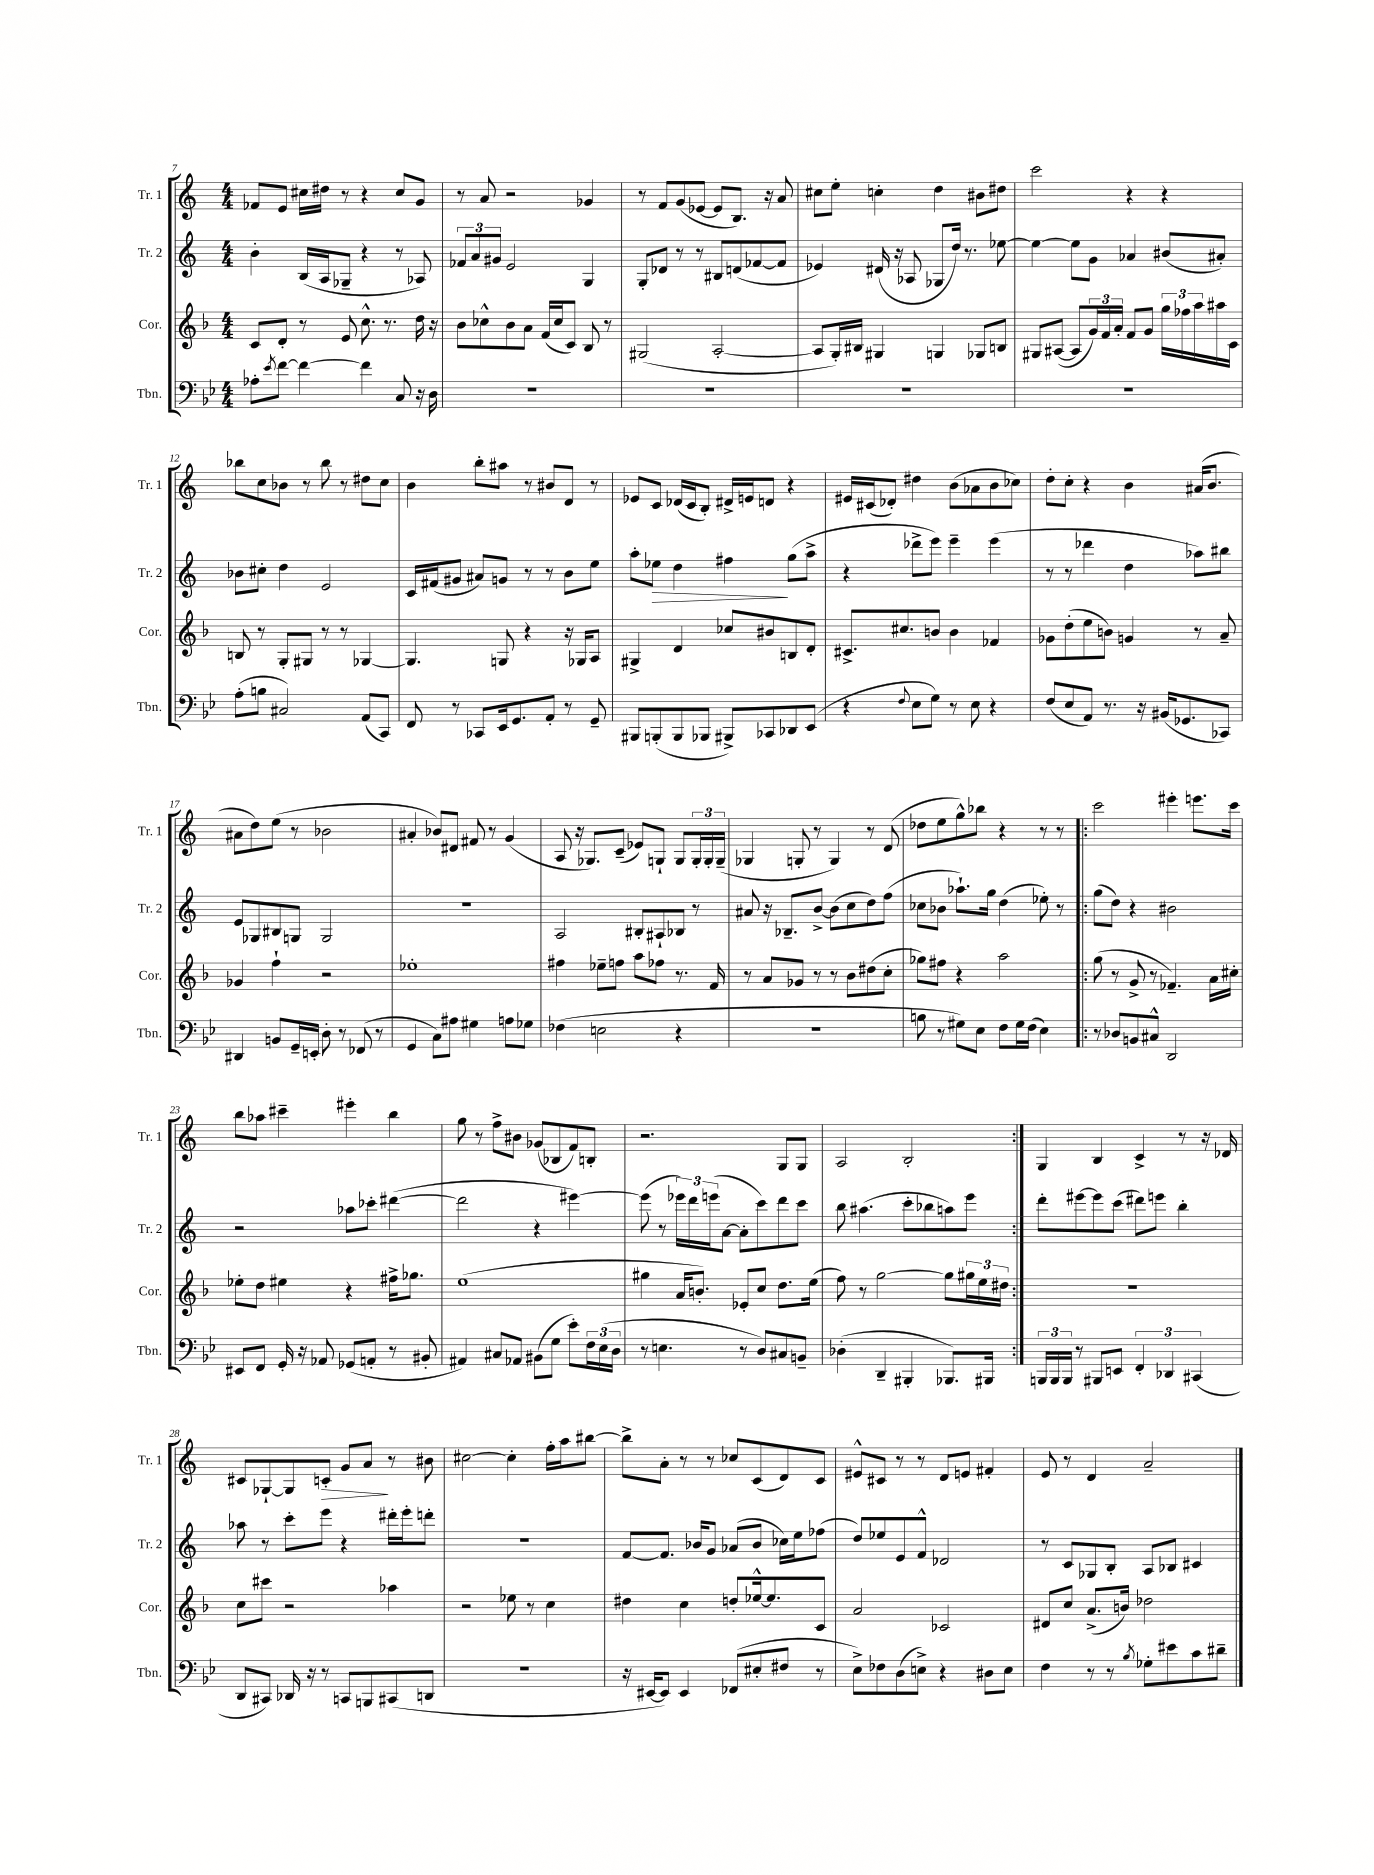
<<
\new StaffGroup <<
\new Staff = "s0" \with { instrumentName = "Tr. 1" shortInstrumentName = "Tr. 1" } {
    \clef treble \key c \major \numericTimeSignature \time 4/4
    fes'8 e'8 cis''16 dis''16 r8 r4 cis''8 g'8 |
    r8 a'8 r2 ges'4 |
    r8 f'8 g'8( ees'8~ ees'8 b8.) r16 a'8 |
    cis''8 e''8-. c''4-. d''4 bis'8 dis''8 |
    c'''2 r4 r4 |
    bes''8 c''8 bes'8 r8 bes''8 r8 dis''8 c''8 |
    b'4 b''8-. ais''8 r8 bis'8 d'8 r8 |
    ees'8 c'8 des'16( c'16 b8-.) dis'16-> e'16 d'8 r4 |
    eis'16 cis'16( des'8-.) dis''4 b'8( aes'8 b'8 ces''8) |
    d''8-. c''8-. r4 b'4 ais'16( b'8. |
    ais'8 d''8) e''8( r8 bes'2 |
    ais'4-. bes'8) dis'8 fis'8 r8 g'4( |
    a8 r16 ges8.) c'8--( ees'8) g8-! g8 \tuplet 3/2 { g16-. g16-. g16--( } |
    ges4 g8-. r8 g4) r8 d'8( |
    des''8 e''8 g''8-^) bes''8 r4 r8 r8 |
    \repeat volta 2 { c'''2 eis'''4-. e'''8. c'''16 |
    b''8 aes''8 cis'''4-- eis'''4-. b''4 |
    g''8 r8 f''8-> bis'8 ges'8( bes8 f'8) b8-. |
    r2. g8 g8 |
    a2 b2-. | }
    g4 b4 c'4-> r8 r16 des'16 |
    cis'8 ges8~-! ges8 c'8-.\> g'8 a'8\! r8 bis'8 |
    cis''2~ cis''4-. f''16-. a''16 bis''8~ |
    bis''8-> a'8-. r8 r8 ces''8 c'8( d'8) c'8 |
    eis'8-^ cis'8 r8 r8 d'8 e'8 fis'4-. |
    e'8 r8 d'4 a'2-- \bar "|." |
}
\new Staff = "s1" \with { instrumentName = "Tr. 2" shortInstrumentName = "Tr. 2" } {
    \clef treble \key c \major \numericTimeSignature \time 4/4
    b'4-. b16( a16 ges8-- r4 r8 aes8) |
    \tuplet 3/2 { fes'8 a'8 gis'8 } e'2 g4 |
    g8-. des'8 r8 r8 bis8 d'8( fes'8~ fes'8 |
    ees'4) dis'16( r16 aes8 ges8 d''16) r8. ees''8~ |
    ees''4~ ees''8 g'8 aes'4 bis'8( ais'8-.) |
    bes'8 cis''8-. d''4 e'2 |
    c'16 fis'16( gis'8 ais'8) g'8 r8 r8 b'8 e''8 |
    a''8-. ees''8\> d''4 fis''4\! g''8( a''8-> |
    r4 des'''8-> e'''8) e'''4-- e'''4( |
    r8 r8 des'''4 d''4 aes''8) bis''8 |
    e'8 ges8 bis8 g8 g2 |
    R1 |
    a2 bis8-. ais8-! bes8 r8 |
    ais'8 r16 bes8.-- b'8~-> b'8( c''8 d''8) f''8( |
    ces''8 bes'8 aes''8.-!) g''16 d''4( ees''8-.) r8 |
    \repeat volta 2 { g''8( d''8) r4 bis'2 |
    r2 aes''8 ces'''8-. dis'''4~( |
    dis'''2 r4 eis'''4~) |
    eis'''8( r8 \tuplet 3/2 { ees'''16) d'''16 e'''16( } a'8~ a'8-. c'''8) d'''8 c'''8 |
    b''8 ais''4.( c'''8-. bes''8 a''8) e'''8 | }
    d'''8-. eis'''8~ eis'''8 c'''8( dis'''8) e'''8 b''4-. |
    aes''8 r8 c'''8-. e'''8 r4 dis'''16-. e'''16-. d'''8-. |
    R1 |
    f'8~ f'8. bes'16 g'8 aes'8( bes'8 ces''16) e''16 fes''8( |
    d''8) ees''8 e'8 f'8-^ des'2 |
    r8 c'8 ges8 b8-. a8 bes8 cis'4 \bar "|." |
}
\new Staff = "s2" \with { instrumentName = "Cor." shortInstrumentName = "Cor." } {
    \clef treble \key f \major \numericTimeSignature \time 4/4
    c'8 d'8-. r8 e'8 c''8.-^ r8. d''16 r16 |
    bes'8 ces''8-^ bes'8 a'8 f'16( ces''16 c'8) bes8 r8 |
    gis2( a2~-. |
    a8 g16-.) bis16 gis4 g4 ges8 b8 |
    gis8 ais8~( ais8 \tuplet 3/2 { g'16) f'16 a'16-. } f'8 g'8 \tuplet 3/2 { g''16 fes''16 a''16 } ais''16 c'16 |
    b8 r8 g8-. gis8 r8 r8 ges4~ |
    ges4. g8 r4 r16 ges16 a8 |
    gis4-> d'4 ces''8 bis'8 b8 d'8-. |
    cis'8.-> cis''8. b'8 b'4 fes'4 |
    ges'8 d''8-.( e''8 b'8) g'4 r8 a'8-- |
    ges'4 f''4-! r2 |
    ees''1-. |
    fis''4 ees''8-- f''8 a''8 fes''8 r8. f'16 |
    r8 a'8 ges'8 r8 r8 bes'8 dis''8( c''8-. |
    ges''8) fis''8 r4 a''2 |
    \repeat volta 2 { g''8( r8 g'8-> r8 fes'4.--) a'16 cis''16-. |
    ees''8-. d''8 eis''4 r4 fis''16-> ges''8. |
    e''1( |
    gis''4 a'16 b'8.-.) ees'8-. c''8 d''8. e''16( |
    f''8) r8 g''2~ g''8 \tuplet 3/2 { gis''16 e''16 dis''16 } | }
    r1 |
    c''8 cis'''8 r2 aes''4 |
    r2 ees''8 r8 c''4 |
    dis''4 c''4 d''8-. ees''16~-^ ees''8. c'8 |
    a'2 ces'2 |
    dis'8 c''8 a'8.->( b'16) des''2 \bar "|." |
}
\new Staff = "s3" \with { instrumentName = "Tbn." shortInstrumentName = "Tbn." } {
    \clef bass \key bes \major \numericTimeSignature \time 4/4
    aes8-. \acciaccatura { ees'8 } f'8~ f'4~ f'4 c8 r16 d16 |
    R1 |
    R1 |
    R1 |
    R1 |
    a8-.( b8 cis2) a,8( c,8) |
    f,8 r8 ces,8 ees,16 g,8. a,8-. r8 g,8-- |
    bis,,8 b,,8-.( b,,8 bes,,8 bis,,8->) ces,8 des,8 ees,8( |
    r4 \appoggiatura { f8 } ees8 g8) r8 ees8 r4 |
    f8( ees8 a,8) r8. r16 bis,16( ges,8. ces,8) |
    dis,4 b,8 g,16-- e,16-. d8-. r8 fes,8( r8 |
    g,4 c8) ais8 gis4 a8 ges8 |
    fes4( e2 r4 |
    R1 |
    b8 r8 gis8) ees8 f8 gis16 f16( ees4) |
    \repeat volta 2 { r8 des8 b,8 cis8-^ d,2 |
    eis,8 f,8 g,16-. r16 aes,8 ges,8( a,8-. r8 bis,8-. |
    ais,4) cis8 aes,8 bis,8( g8 ees'8-.) \tuplet 3/2 { f16 ees16( d16 } |
    r8 e4. r8 d8) cis8 b,8-- |
    des4-.( d,4-- bis,,4-. bes,,8.) bis,,16 | }
    \tuplet 3/2 { b,,16 b,,16 b,,16 } r8 bis,,8 e,8 \tuplet 3/2 { f,4-. des,4 cis,4( } |
    d,8 cis,8) des,16 r16 r8 c,8 b,,8 cis,8( d,8 |
    R1 |
    r16 eis,16~ eis,8) eis,4 fes,8( eis8-. fis8 r8 |
    ees8->) fes8 d8( e8->) r4 dis8 e8 |
    f4 r8 r8 \acciaccatura { bes8 } ges8-. eis'8 c'8 dis'8-- \bar "|." |
}
>>
>>
\layout { \context { \Score currentBarNumber = #7 } }
